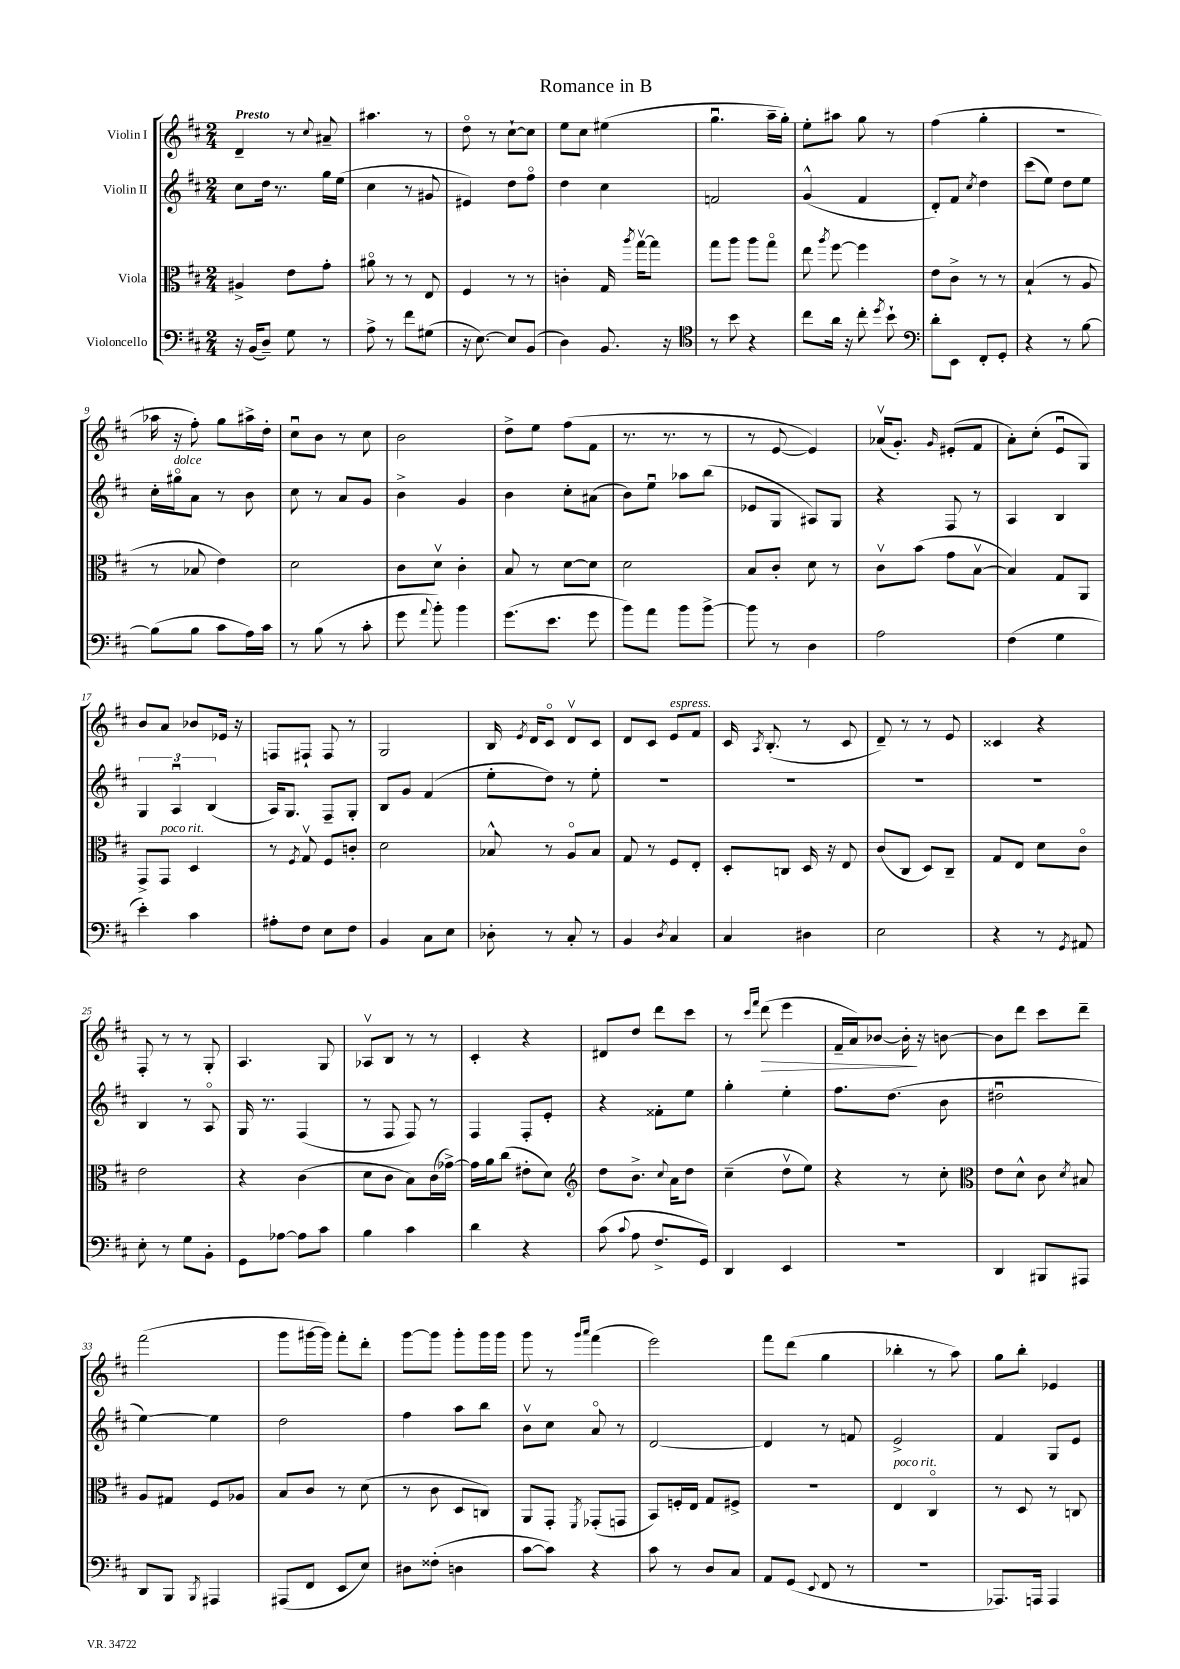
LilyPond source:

\header { title = "Romance in B" }
<<
\new StaffGroup <<
\new Staff = "s0" \with { instrumentName = "Violin I" } {
    \clef treble \key d \major \numericTimeSignature \time 2/4 \tempo "Presto"
    \autoBeamOff d'4-- r8 \appoggiatura { cis''8 } ais'8-- |
    ais''4. r8 |
    d''8\flageolet r8 cis''8[~-! cis''8] |
    e''8[ cis''8] eis''4( |
    g''4.\downbow a''16[-- g''16]-.) |
    e''8[-. ais''8] g''8 r8 |
    fis''4( g''4-. |
    R2 |
    aes''16 r16 fis''8-.) g''8[ ais''16-> d''16]-. |
    cis''8[\downbow b'8] r8 cis''8 |
    b'2 |
    d''8[-> e''8] fis''8[( fis'8] |
    r8. r8. r8 |
    r8 e'8~ e'4) |
    aes'16[\upbow( g'8.]-.) \grace { g'16 } eis'8[-.( fis'8] |
    a'8[-.) cis''8]-.( e'8[\downbow g8]) |
    b'8[ a'8] bes'8[ ees'16] r16 |
    f8[ fis8]-! fis8 r8 |
    g2 |
    b16 \acciaccatura { e'8 } d'16[ cis'8]\flageolet d'8[\upbow cis'8] |
    d'8[ cis'8] e'8[^\markup { \italic "espress." } fis'8] |
    cis'16 \acciaccatura { a8 } b8.-.( r8 cis'8 |
    d'8--) r8 r8 e'8 |
    cisis'4 r4 |
    fis8-. r8 r8 g8-. |
    a4. g8 |
    aes8[\upbow b8] r8 r8 |
    cis'4-. r4 |
    dis'8[ d''8] d'''8[ cis'''8] |
    r8 \grace { cis'''16[ fis'''16] } d'''8\>( e'''4 |
    fis'16[-- a'16) bes'8]~ bes'16-.\! r16 b'8~ |
    b'8[ d'''8] cis'''8[ d'''8]-- |
    fis'''2( |
    g'''8[ gis'''16~ gis'''16]) fis'''8[-. d'''8]-. |
    g'''8[~ g'''8] g'''8[-. g'''16 g'''16] |
    g'''8 r8 \grace { g'''16[ a'''16] } fis'''4( |
    e'''2) |
    fis'''8[ d'''8]( g''4 |
    bes''4-. r8 a''8) |
    g''8[ b''8]-. ees'4 \bar "|." |
}
\new Staff = "s1" \with { instrumentName = "Violin II" } {
    \clef treble \key d \major \numericTimeSignature \time 2/4
    \autoBeamOff cis''8[ d''16] r8. g''16[ e''16]( |
    cis''4 r8 gis'8 |
    eis'4) d''8[ fis''8]\flageolet |
    d''4 cis''4 |
    f'2 |
    g'4-^( fis'4 |
    d'8[-.) fis'8] \acciaccatura { cis''8 } d''4 |
    cis'''8[( e''8]) d''8[ e''8] |
    cis''16[-. gis''16\flageolet^\markup { \italic "dolce" } a'8] r8 b'8 |
    cis''8 r8 a'8[ g'8] |
    b'4-> g'4 |
    b'4 cis''8[-. ais'8]( |
    b'8[) e''8]\downbow aes''8[ b''8]( |
    ees'8[ g8] ais8[) g8] |
    r4 fis8 r8 |
    a4 b4 |
    \tuplet 3/2 { g4 a4\downbow b4( } |
    a16[) g8.] fis8[-- g8]-. |
    b8[ g'8] fis'4( |
    e''8[-. d''8]) r8 e''8-. |
    R2 |
    R2 |
    R2 |
    R2 |
    b4 r8 a8\flageolet |
    g16 r8. fis4( |
    r8 fis8 fis8) r8 |
    fis4 fis8[-. e'8]-. |
    r4 fisis'8[-. e''8] |
    g''4-. e''4-. |
    fis''8.[ d''8.]( b'8 |
    dis''2\downbow |
    e''4~) e''4 |
    d''2 |
    fis''4 a''8[ b''8] |
    b'8[\upbow cis''8] a'8\flageolet r8 |
    d'2~ |
    d'4 r8 f'8 |
    e'2-> |
    fis'4 g8[ e'8] \bar "|." |
}
\new Staff = "s2" \with { instrumentName = "Viola" } {
    \clef alto \key d \major \numericTimeSignature \time 2/4
    \autoBeamOff ais4-> e'8[ g'8]-. |
    ais'8\flageolet r8 r8 e8 |
    fis4 r8 r8 |
    c'4-. g16 \acciaccatura { a''8 } g''16[~\upbow g''8] |
    g''8[ a''8] a''8[ g''8]\flageolet |
    e''8 \acciaccatura { a''8 } fis''8~ fis''4 |
    e'8[ cis'8]-> r8 r8 |
    b4-!( r8 a8 |
    r8 bes8 e'4) |
    d'2 |
    cis'8[ d'8]\upbow cis'4-. |
    b8 r8 d'8[~ d'8] |
    d'2 |
    b8[ cis'8]-. d'8 r8 |
    cis'8[\upbow b'8]( g'8[ b8]~\upbow |
    b4) g8[ a,8] |
    g,8[-> g,8]^\markup { \italic "poco rit." } d4 |
    r8 \acciaccatura { fis8 } g8\upbow fis8[ c'8]-. |
    d'2 |
    bes8-^ r8 a8[\flageolet bes8] |
    g8 r8 fis8[ e8]-. |
    d8[-. c8] d16 r16 e8 |
    cis'8[( cis8] d8[) cis8]-- |
    g8[ e8] d'8[ cis'8]\flageolet |
    e'2 |
    r4 cis'4( |
    d'8[ cis'8] b8[) cis'16( ges'16]~->) |
    ges'16[ a'16 cis''8]( eis'8[-. d'8]) |
    \clef treble d''8[ b'8.]-> \appoggiatura { cis''8 } a'16[ d''8] |
    cis''4--( d''8[\upbow e''8]) |
    r4 r8 cis''8-. |
    \clef alto e'8[ d'8]-^ cis'8 \acciaccatura { d'8 } bis8 |
    a8[ gis8] fis8[ aes8] |
    b8[ cis'8] r8 d'8( |
    r8 cis'8 d8[ c8]) |
    a,8[ g,8]-. \acciaccatura { fis,8 } ges,8[-.( g,8] |
    b,8[) f16-. e16] g8[ fis8]-> |
    r2 |
    e4^\markup { \italic "poco rit." } cis4\flageolet |
    r8 d8 r8 c8 \bar "|." |
}
\new Staff = "s3" \with { instrumentName = "Violoncello" } {
    \clef bass \key d \major \numericTimeSignature \time 2/4
    \autoBeamOff r16 b,16[( d8]--) g8 r8 |
    a8-> r8 fis'8[ gis8]( |
    r16 e8.~) e8[ b,8]( |
    d4) b,8. r16 |
    \clef tenor r8 b'8 r4 |
    cis''8[ a'16] r16 cis''8-. \acciaccatura { d''8 } b'8-! |
    \clef bass d'8[-. e,8] fis,8[-. g,8]-. |
    r4 r8 b8~ |
    b8[( b8] cis'8[ a16) cis'16] |
    r8 b8( r8 cis'8-. |
    g'8 \appoggiatura { a'8 } b'8-.) b'4 |
    g'8.[( e'8.] g'8 |
    b'8[) a'8] b'8[ b'8]~-> |
    b'8 r8 d4 |
    a2 |
    fis4( g4 |
    e'4-.) cis'4 |
    ais8[-. fis8] e8[ fis8] |
    b,4 cis8[ e8] |
    des8-. r8 cis8-. r8 |
    b,4 \acciaccatura { d8 } cis4 |
    cis4 dis4 |
    e2 |
    r4 r8 \acciaccatura { g,8 } ais,8 |
    e8-. r8 g8[ b,8]-. |
    g,8[ aes8]~ aes8[ cis'8] |
    b4 cis'4 |
    d'4 r4 |
    cis'8( \appoggiatura { cis'8 } a8 fis8.[-> g,16]) |
    d,4 e,4 |
    r2 |
    d,4 bis,,8[ ais,,8] |
    d,8[ b,,8] \acciaccatura { b,,8 } ais,,4 |
    ais,,8[( fis,8] e,8[ e8]) |
    dis8[ fisis8]-.( d4 |
    cis'8[~ cis'8]) r4 |
    cis'8 r8 d8[ cis8] |
    a,8[ g,8]( \appoggiatura { e,8 } fis,8 r8 |
    R2 |
    aes,,8.[) a,,16] a,,4 \bar "|." |
}
>>
>>
